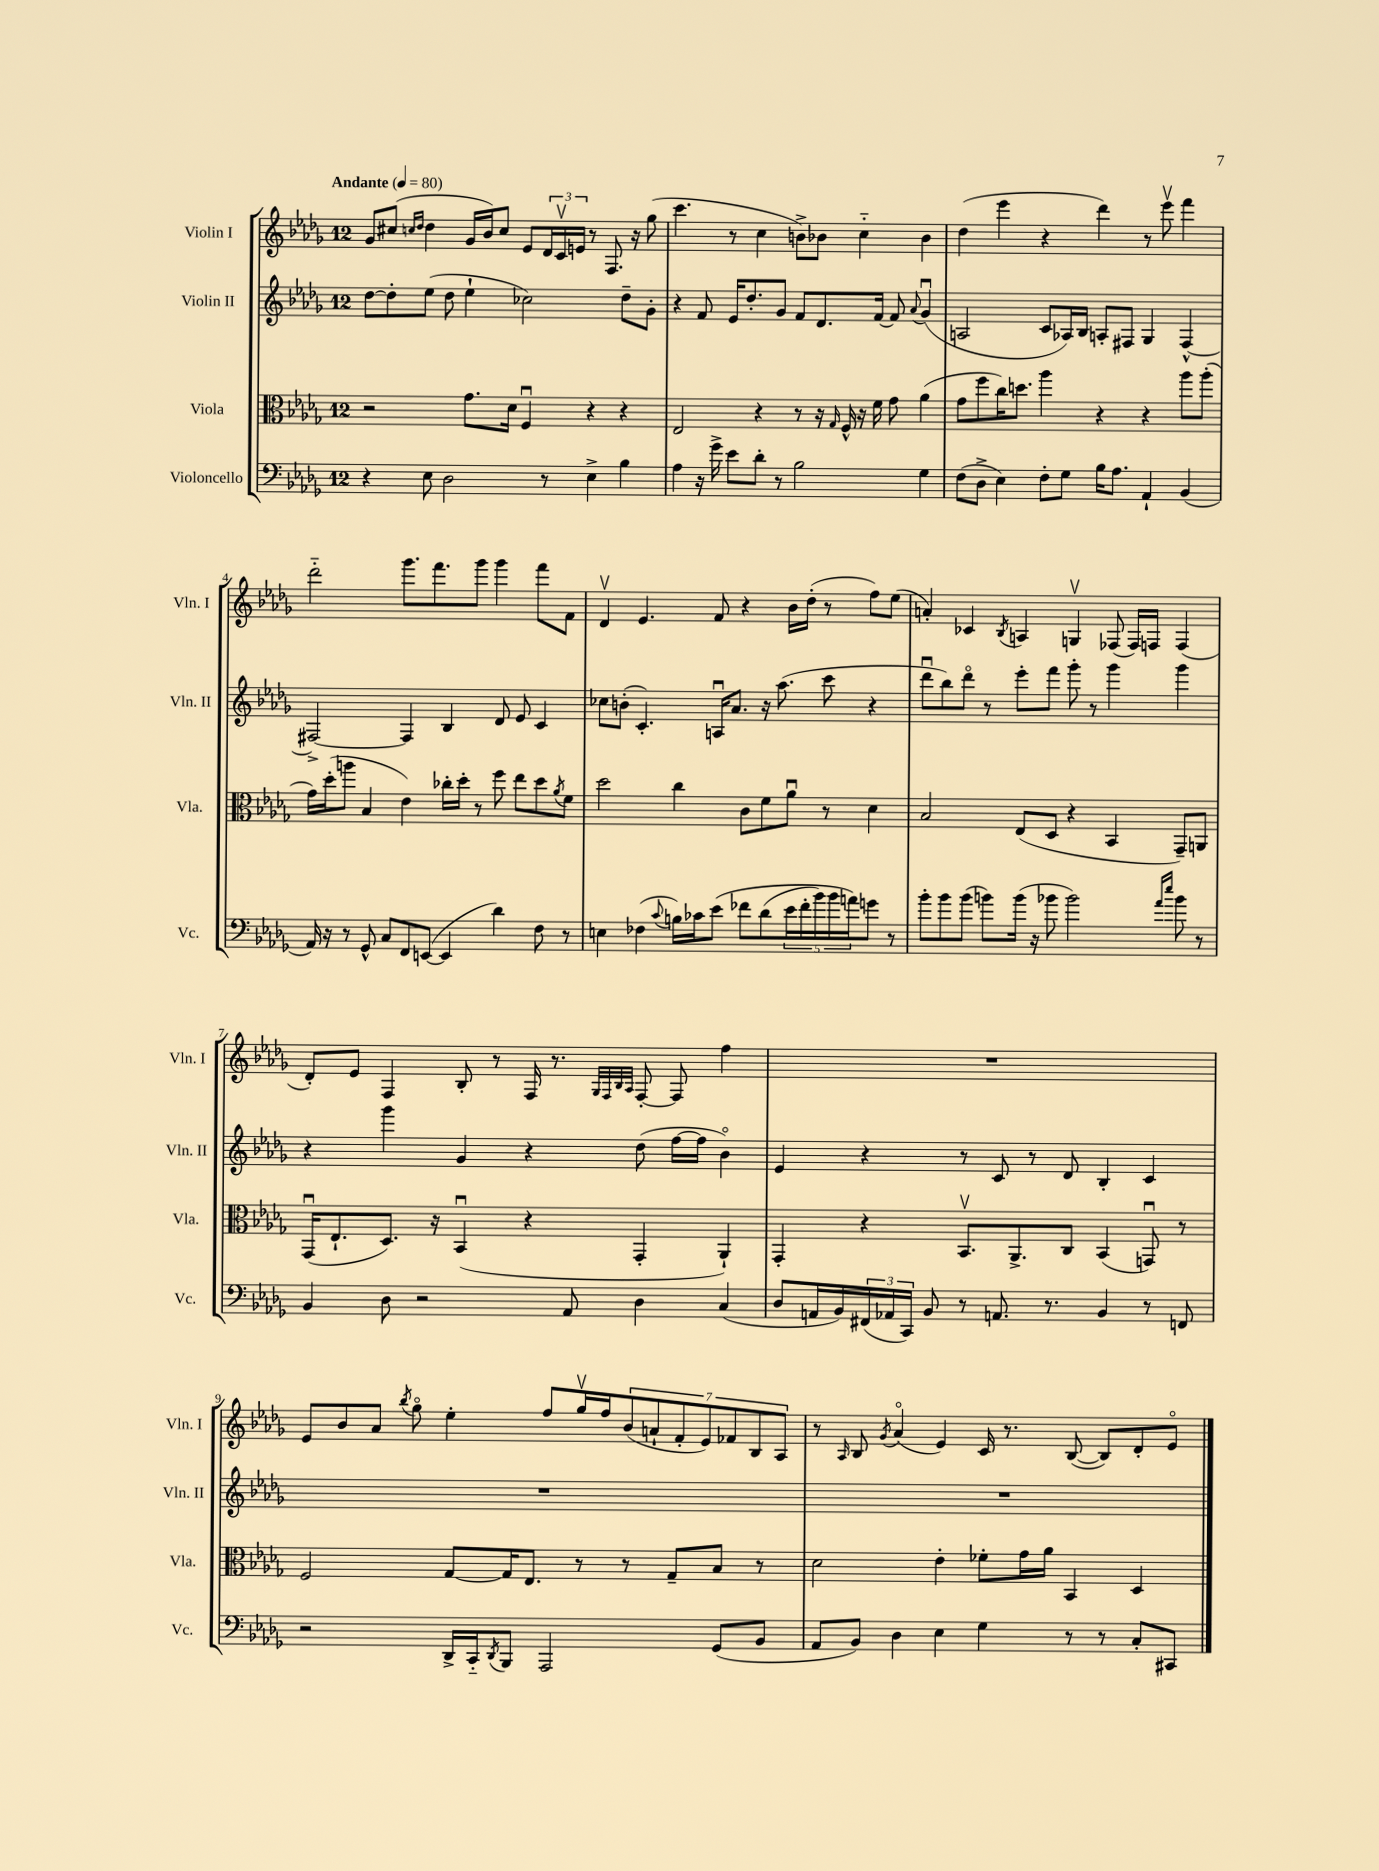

**kern	**kern	**kern	**kern
*part4	*part3	*part2	*part1
*staff4	*staff3	*staff2	*staff1
*I"Violoncello	*I"Viola	*I"Violin II	*I"Violin I
*I'Vc.	*I'Vla.	*I'Vln. II	*I'Vln. I
*clefF4	*clefC3	*clefG2	*clefG2
*k[b-e-a-d-g-]	*k[b-e-a-d-g-]	*k[b-e-a-d-g-]	*k[b-e-a-d-g-]
*M12/8	*M12/8	*M12/8	*M12/8
*MM80	*MM80	*MM80	*MM80
=1	=1	=1	=1
!	!	!	!LO:TX:a:B:t=Andante
4r	2r	[8dd-\L	8g-/L
.	.	8dd-'\]	(8cc#X/J
.	.	.	16qqccn/LL
.	.	.	16qqdd-/JJ
8E-\	.	(8ee-\J	4dd-\
2D-\	.	8dd-\	.
.	8.g-\L	4ee-`\	16g-/LL
.	.	.	16b-/J)
.	.	.	8cc/J
.	16d-\Jk	.	.
.	4Fu/	2cc-X\)	8e-/L
8r	.	.	24d-/L
.	.	.	24cv/
.	.	.	24en/JJ
4E-^\	4r	.	8r
.	.	.	8.F/
4B-\	4r	8dd-~\L	.
.	.	.	16r
.	.	8g-'\J	(8gg-\
=2	=2	=2	=2
4A-\	2E-/	4r	4.ccc\
16r	.	8f/	.
16g-^\	.	.	.
8e-\L	.	16e-/KL	8r
.	.	8.dd-'/	.
8d-'\J	4r	.	4cc\
8r	.	8g-/J	.
2B-\	8r	8f/L	8bn^\L)
.	16r	8.d-/	8b-X\J
.	16qqG-/	.	.
.	16F^^/	.	.
.	16r	.	4cc\
.	16f\	[16f/Jk	.
.	8g-\	8f/]	.
.	.	8qqa-/	.
4G-\	(4a-\	(4g-u/	4b-\
=3	=3	=3	=3
(8F\L	8g-\L	2An/	(4dd-\
8D-^\J	8ff\	.	.
4E-\)	16cc\K)	.	4eee-\
.	8.ddn\J	.	.
8F'\L	4aa-\	8c/L	4r
8G-\J	.	16A-X/L)	.
.	.	16B-/JJ	.
16B-\KL	4r	8An'/L	4ddd-\)
8.A-\J	.	.	.
.	.	8F#X/J	.
4AA-`/	4r	4G-/	8r
.	.	.	8eee-v\
(4BB-/	8aa-\L	[4F#^^/	4fff\
.	(8aa-'\J	.	.
!!LO:LB:g=z
=4	=4	=4	=4
16AA-/)	16g-\LL)	2F#X^/_	2ddd-\
16r	(16dd-'\J	.	.
8r	8aan\J	.	.
8GG-^^/	4B-/	.	.
8C/L	.	.	.
8FF/	4e-\)	4F#/]	8.ggg-\L
([8EEn/J	.	.	.
.	.	.	8.fff\
4EE/]	16cc-X'\LL	4B-/	.
.	16dd-'\JJ	.	.
.	8r	.	8ggg-\J
4d-\)	8ff\	8d-/	4ggg-\
.	8ee-\L	8e-/	.
8F\	8dd-\	4c/	8fff\L
.	8qa-/	.	.
8r	8f\J	.	8f\J
=5	=5	=5	=5
4En\	2dd-\	8cc-X\L	4d-v/
.	.	(8bn'\J	.
(4F-X\	.	4.c'/)	4.e-/
8qqc/	.	.	.
16Bn\LL)	4cc\	.	.
16c-X\J	.	.	.
(8e-\J	.	16Anu/KL	8f/
.	.	8.a-/J	.
8f-X\L	8c\L	.	4r
(8d-\	8f\	16r	.
.	.	(8.aa-\	.
20e-\L	8a-u\J	.	16b-\LL
20f-'\	.	.	.
.	.	.	(16dd-'\JJ
20b-\)	.	.	.
.	8r	8ccc\	8r
20b-\	.	.	.
20an\J)	.	.	.
8gn\J	4d-\	4r	8ff\L)
8r	.	.	(8ee-\J
=6	=6	=6	=6
8b-'\L	2B-/	8ddd-u\L	4an'/)
8b-\	.	8bb-\)	.
(8b-\J	.	8ddd-\J	4c-X/
8bn\L)	.	8r	.
.	.	.	8qB-/
(16b\Jk	(8E-/L	8eee-'\L	4An/
16r	.	.	.
8b-X\	8D-/J	8fff\J	.
2b-\)	4r	8ggg-'\	4Gnv/
.	.	8r	.
.	4BB-/	4ggg-\	(8F-X/
.	.	.	16F-/LL)
.	.	.	16Fn/JJ
16qqa-/LL	.	.	.
16qqee-/JJ	.	.	.
8b-\	8GG-~/L)	4ggg-\	(4F/
8r	8AAn/J	.	.
!!LO:LB:g=z
=7	=7	=7	=7
4BB-/	(16GG-u/KL	4r	8d-'/L)
.	8.E-`/	.	.
.	.	.	8e-/J
8D-\	8.D-/J)	4ggg-\	4F/
2r	.	.	.
.	16r	.	.
.	(4BB-u/	4g-/	8B-'/
.	.	.	8r
.	4r	4r	16F/
.	.	.	8.r
8AA-/	.	.	.
.	.	.	32qqG-/LLL
.	.	.	32qqF/
.	.	.	32qqB-/
.	.	.	32qqA-/JJJ
4D-\	4GG-'/	(8dd-\	[8F'/
.	.	[16ff\LL	8F/]
.	.	16ff\JJ]	.
(4C/	4AA-`/)	4b-\)	4ff\
=8	=8	=8	=8
8D-/L	4GG-'/	4e-/	1.r
16AAn/L	.	.	.
16BB-/)	.	.	.
(24FF#X/	4r	4r	.
24AA-X/	.	.	.
24CC/JJ)	.	.	.
8BB-/	.	.	.
8r	8.BB-v/L	8r	.
8.AAn/	.	8c/	.
.	8.AA-^/	.	.
.	.	8r	.
8.r	.	.	.
.	8C/J	8d-/	.
4BB-/	(4BB-/	4B-'/	.
8r	8GGnu/)	4c/	.
8FFn/	8r	.	.
!!LO:LB:g=z
=9	=9	=9	=9
2r	2F/	1.r	8e-/L
.	.	.	8b-/
.	.	.	8a-/J
.	.	.	8qbb-/
.	.	.	8gg-\
16DD-^/LL	[8G-/L	.	4ee-'\
16CC/J	.	.	.
8qDD-/	.	.	.
8BBB-/J	16G-/K]	.	.
.	8.E-/J	.	.
2AAA-/	.	.	8ff/L
.	8r	.	16gg-v/L
.	.	.	16ff/J
.	8r	.	(14b-/
.	.	.	14an`/
.	8G-~/L	.	.
.	.	.	14f'/
.	.	.	14e-/)
(8GG-/L	8B-/J	.	.
.	.	.	14f-X/
.	.	.	14B-/
8BB-/J	8r	.	.
.	.	.	14A-/J
=10	=10	=10	=10
8AA-/L	2d-\	1.r	8r
.	.	.	16qqA-/
8BB-/J)	.	.	8B-/
.	.	.	8qg-/
4D-\	.	.	(4a-/
4E-\	4e-'\	.	4e-/)
4G-\	8f-X'\L	.	16c/
.	.	.	8.r
.	16g-\L	.	.
.	16a-\JJ	.	.
8r	4BB-/	.	([8B-/
8r	.	.	8B-/L])
8C'/L	4D-/	.	8d-'/
8CC#X/J	.	.	8e-/J
==	==	==	==
*-	*-	*-	*-
